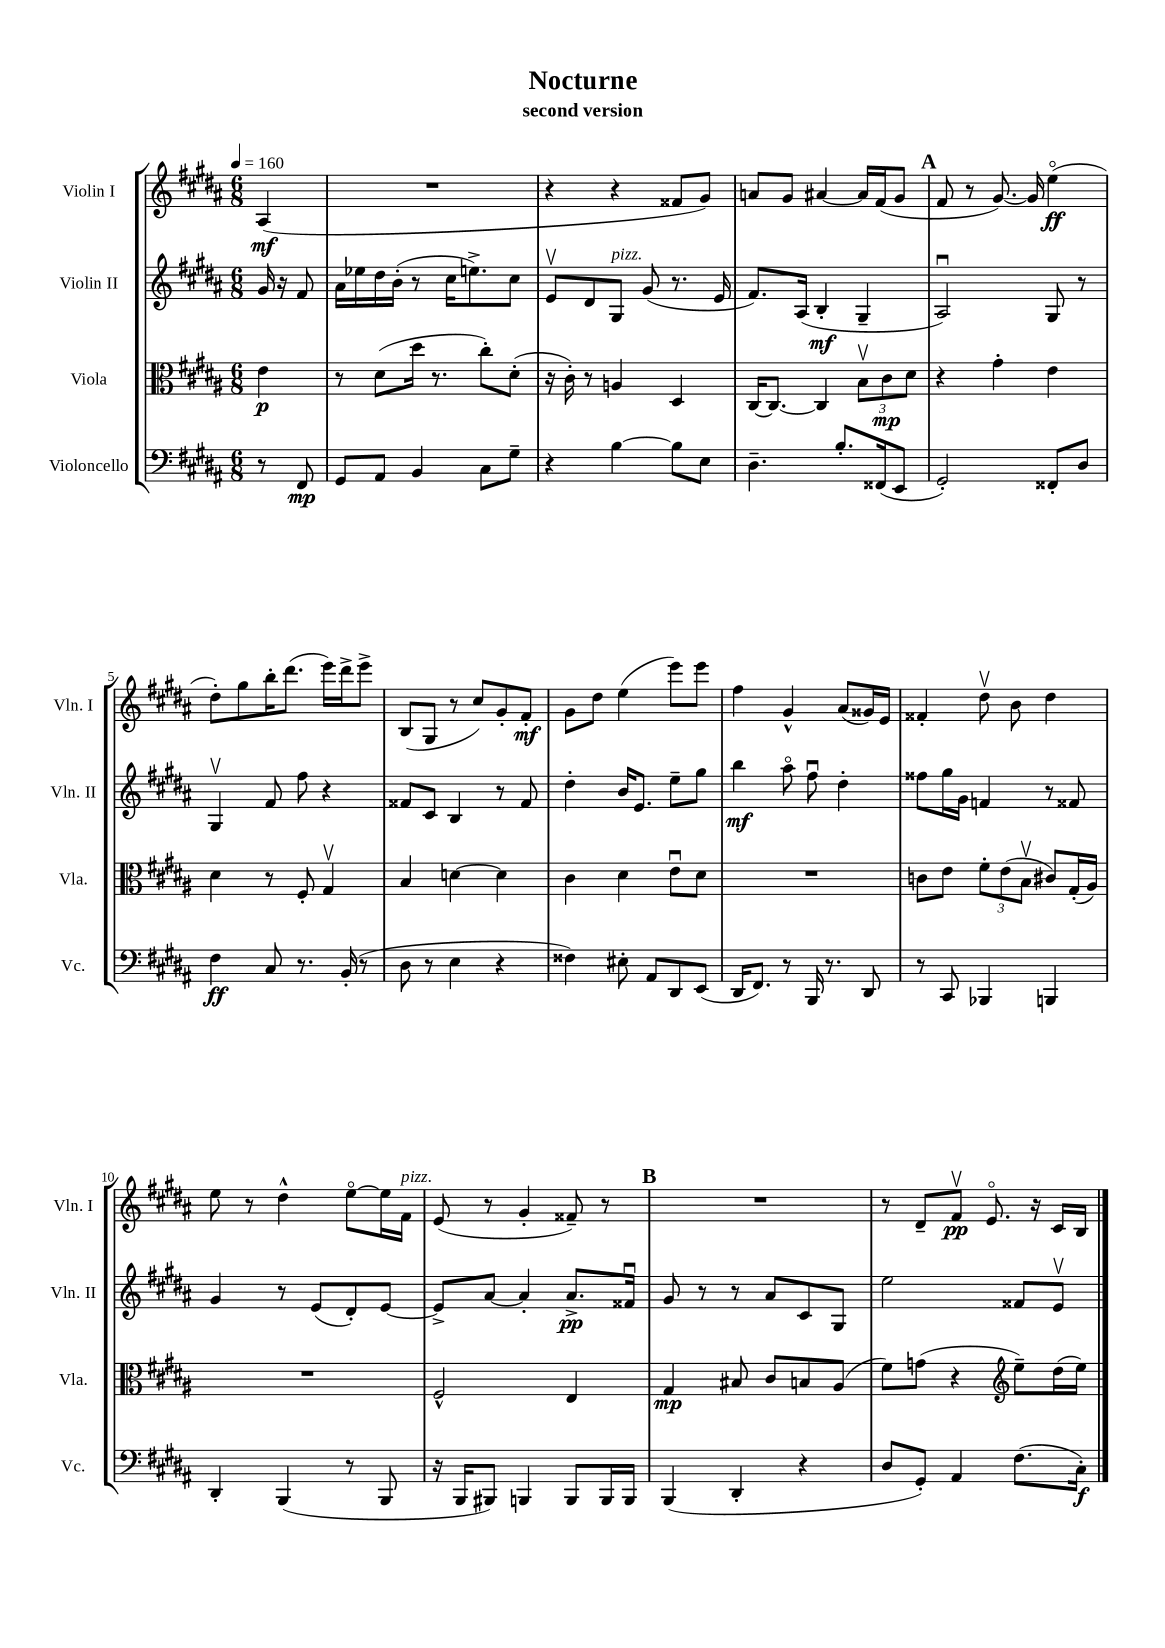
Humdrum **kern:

**kern	**kern	**kern	**kern
*staff4	*staff3	*staff2	*staff1
*clefF4	*clefC3	*clefG2	*clefG2
*k[f#c#g#d#a#]	*k[f#c#g#d#a#]	*k[f#c#g#d#a#]	*k[f#c#g#d#a#]
*M6/8	*M6/8	*M6/8	*M6/8
*MM160	*MM160	*MM160	*MM160
8r	4e	16g#	(4A#
.	.	16r	.
8FF#	.	8f#	.
=	=	=	=
8GG#	8r	16a#	2.r
.	.	16ee-	.
8AA#	(8d#	16dd#	.
.	.	(16b'	.
4BB	16dd#	8r	.
.	8.r	.	.
.	.	16cc#	.
.	.	8.ee^)	.
8C#	8cc#')	.	.
8G#~	(8d#'	8cc#	.
=	=	=	=
4r	16r	8ev	4r
.	16c#')	.	.
.	8r	8d#	.
[4B	4A	8G#	4r
.	.	(8g#	.
8B]	4D#	8.r	8f##
8E	.	.	8g#)
.	.	16e	.
=	=	=	=
4.D#~	[16C#	8.f#)	8a
.	8.C#_	.	.
.	.	.	8g#
.	.	(16A#	.
.	4C#]	4B'	[4a#
8.B'	.	.	.
.	12Bv	4G#~	16a#]
(16FF##	.	.	(16f#
.	12c#	.	.
8EE	.	.	8g#
.	12d#	.	.
=	=	=	=
2GG#')	4r	2A#u)	8f#
.	.	.	8r
.	4g#'	.	[8.g#)
.	.	.	16g#]
8FF##'	4e	8G#	(4eeo
8D#	.	8r	.
=	=	=	=
4F#	4d#	4G#v	8dd#')
.	.	.	8gg#
8C#	8r	8f#	16bb'
.	.	.	(8.ddd#
8.r	8F#'	8ff#	.
.	4G#v	4r	16eee)
(16BB'	.	.	16ddd#^
8r	.	.	8eee^
=	=	=	=
8D#	4B	8f##	(8B
8r	.	8c#	8G#
4E	[4d	4B	8r
.	.	.	8cc#)
4r	4d]	8r	8g#'
.	.	8f##	8f#'
=	=	=	=
4F##)	4c#	4dd#'	8g#
.	.	.	8dd#
8E#'	4d#	16b	(4ee
.	.	8.e	.
8AA#	.	.	.
8DD#	8eu	8ee~	8eee)
(8EE	8d#	8gg#	8eee
=	=	=	=
16DD#	2.r	4bb	4ff#
8.FF#)	.	.	.
8r	.	8aa#o	4g#^^
16BBB	.	8ff#u	.
8.r	.	.	.
.	.	4dd#'	(8a#
8DD#	.	.	16g##)
.	.	.	16e
=	=	=	=
8r	8c	8ff##	4f##'
8CC#	8e	16gg#	.
.	.	16g#	.
4BBB-	12f#'	4f	8dd#v
.	(12e	.	.
.	.	.	8b
.	12Bv	.	.
4BBB	8c#)	8r	4dd#
.	(16G#'	8f##	.
.	16A#)	.	.
=	=	=	=
4DD#'	2.r	4g#	8ee
.	.	.	8r
(4BBB	.	8r	4dd#^^
.	.	(8e	.
8r	.	8d#')	[8eeo
8BBB	.	[8e	16ee]
.	.	.	16f#
=	=	=	=
16r	2F#^^	8e^]	(8e
16BBB	.	.	.
8BBB#)	.	[8a#	8r
4BBB	.	4a#']	4g#'
8BBB	4E	8.a#^	8f##~)
16BBB	.	.	8r
16BBB	.	16f##u	.
=	=	=	=
(4BBB	4G#	8g#	2.r
.	.	8r	.
4DD#'	8B#	8r	.
.	8c#	8a#	.
4r	8B	8c#	.
.	(8A#	8G#	.
=	=	=	=
8D#	8f#)	2ee	8r
8GG#')	(8g	.	8d#~
4AA#	4r	.	8f#v
.	.	.	8.eo
*	*clefG2	*	*
(8.F#	8ee~)	8f##	.
.	.	.	16r
.	(16dd#	8ev	16c#
16C#')	16ee)	.	16B
==	==	==	==
*-	*-	*-	*-
